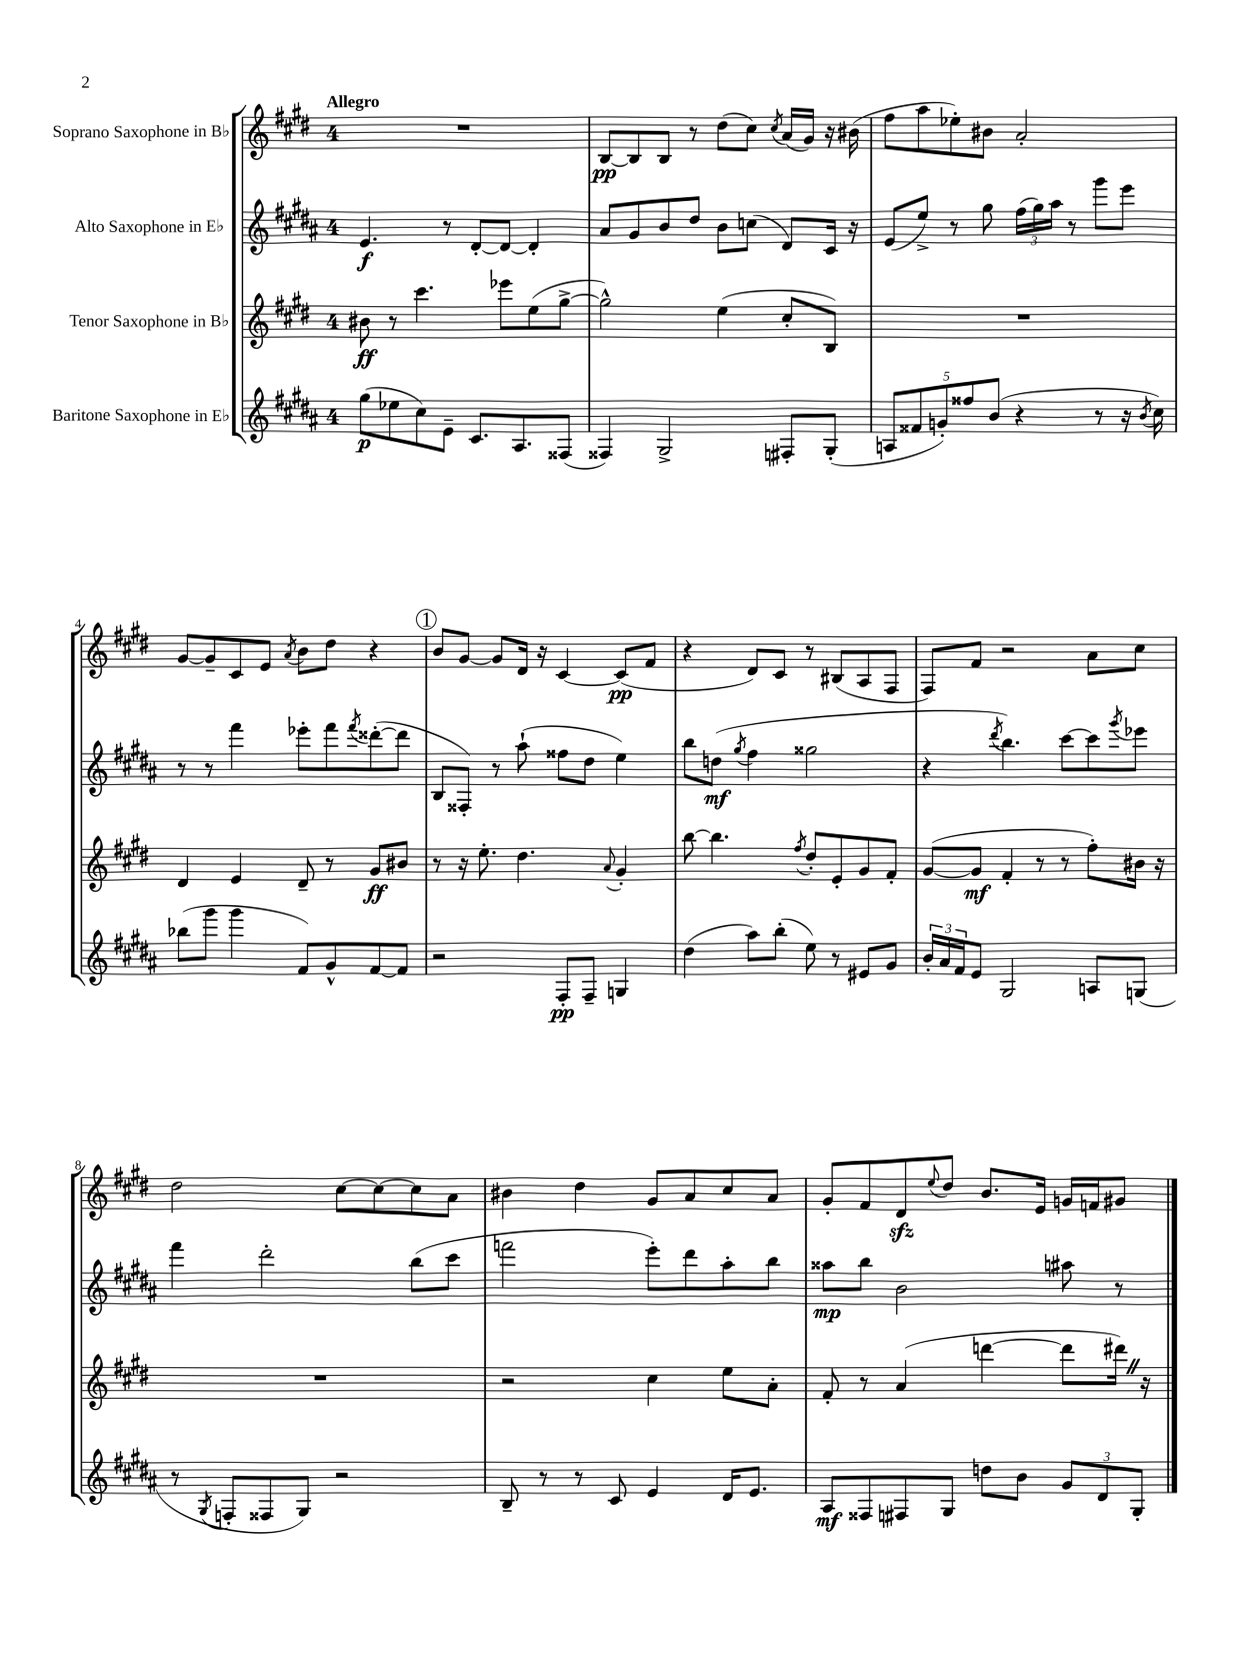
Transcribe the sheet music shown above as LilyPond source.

<<
\new StaffGroup <<
\new Staff = "s0" \with { instrumentName = "Soprano Saxophone in Bb" } {
    \clef treble \key e \major \once \override Staff.TimeSignature.style = #'single-digit \time 4/4 \tempo "Allegro"
    R1 |
    b8~\pp b8 b8 r8 dis''8( cis''8) \acciaccatura { cis''8 } a'16( gis'16) r16 bis'16( |
    fis''8 a''8 ees''8-.) bis'8 a'2-. |
    gis'8~ gis'8-- cis'8 e'8 \acciaccatura { a'8 } b'8 dis''8 r4 |
    \mark \markup { \circle "1" } b'8 gis'8~ gis'8 dis'16 r16 cis'4~ cis'8\pp( fis'8 |
    r4 dis'8) cis'8 r8 bis8( a8 fis8 |
    fis8) fis'8 r2 a'8 cis''8 |
    dis''2 cis''8~ cis''8~ cis''8 a'8 |
    bis'4 dis''4 gis'8 a'8 cis''8 a'8 |
    gis'8-. fis'8 dis'8\sfz \appoggiatura { e''8 } dis''8 b'8. e'16 g'16 f'16 gis'8 \bar "|." |
}
\new Staff = "s1" \with { instrumentName = "Alto Saxophone in Eb" } {
    \clef treble \key b \major \once \override Staff.TimeSignature.style = #'single-digit \time 4/4
    e'4.\f r8 dis'8~-. dis'8~ dis'4-. |
    ais'8 gis'8 b'8 dis''8 b'8 c''8( dis'8) cis'16 r16 |
    e'8( e''8->) r8 gis''8 \tuplet 3/2 { fis''16( gis''16) ais''16 } r8 gis'''8 e'''8 |
    r8 r8 fis'''4 ees'''8-. fis'''8 \acciaccatura { fis'''8 } disis'''8~-.( disis'''8 |
    \mark \markup { \circle "1" } b8 fisis8-.) r8 ais''8-!( fisis''8 dis''8 e''4) |
    b''8 d''8\mf( \acciaccatura { gis''8 } fis''4 gisis''2 |
    r4 \acciaccatura { dis'''8 } b''4.) cis'''8~ cis'''8 \acciaccatura { gis'''8 } ees'''8 |
    fis'''4 dis'''2-. b''8( cis'''8 |
    f'''2 e'''8-.) dis'''8 ais''8-. b''8 |
    aisis''8\mp b''8 b'2 ais''8 r8 \bar "|." |
}
\new Staff = "s2" \with { instrumentName = "Tenor Saxophone in Bb" } {
    \clef treble \key e \major \once \override Staff.TimeSignature.style = #'single-digit \time 4/4
    bis'8\ff r8 cis'''4. ees'''8 e''8( gis''8~-> |
    gis''2-^) e''4( cis''8-. b8) |
    R1 |
    dis'4 e'4 dis'8-- r8 gis'8\ff bis'8 |
    \mark \markup { \circle "1" } r8 r16 e''8.-. dis''4. \appoggiatura { a'8 } gis'4-. |
    b''8~ b''4. \acciaccatura { fis''8 } dis''8-. e'8-. gis'8 fis'8-. |
    gis'8~( gis'8\mf fis'4-. r8 r8 fis''8-.) bis'16 r16 |
    R1 |
    r2 cis''4 e''8 a'8-. |
    fis'8-. r8 a'4( d'''4~ d'''8 dis'''16) \once \override BreathingSign.text = \markup { \musicglyph "scripts.caesura.straight" } \breathe r16 \bar "|." |
}
\new Staff = "s3" \with { instrumentName = "Baritone Saxophone in Eb" } {
    \clef treble \key b \major \once \override Staff.TimeSignature.style = #'single-digit \time 4/4
    gis''8\p( ees''8 cis''8) e'8-- cis'8. ais8. fisis8( |
    fisis4) gis2-> fis8-. gis8-.( |
    \tuplet 5/4 { a8 fisis'8 g'8-.) fisis''8 b'8( } r4 r8 r16 \acciaccatura { b'8 } cis''16) |
    bes''8( gis'''8 gis'''4 fis'8) gis'8-^ fis'8~ fis'8 |
    \mark \markup { \circle "1" } r2 fis8-.\pp fis8-- g4 |
    dis''4( ais''8) b''8-.( e''8) r8 eis'8 gis'8 |
    \tuplet 3/2 { b'16-. ais'16 fis'16 } e'8 gis2 a8 g8( |
    r8 \acciaccatura { gis8 } f8-. fisis8 gis8) r2 |
    b8-- r8 r8 cis'8 e'4 dis'16 e'8. |
    ais8\mf fisis8 fis8 gis8 d''8 b'8 \tuplet 3/2 { gis'8 dis'8 gis8-. } \bar "|." |
}
>>
>>
